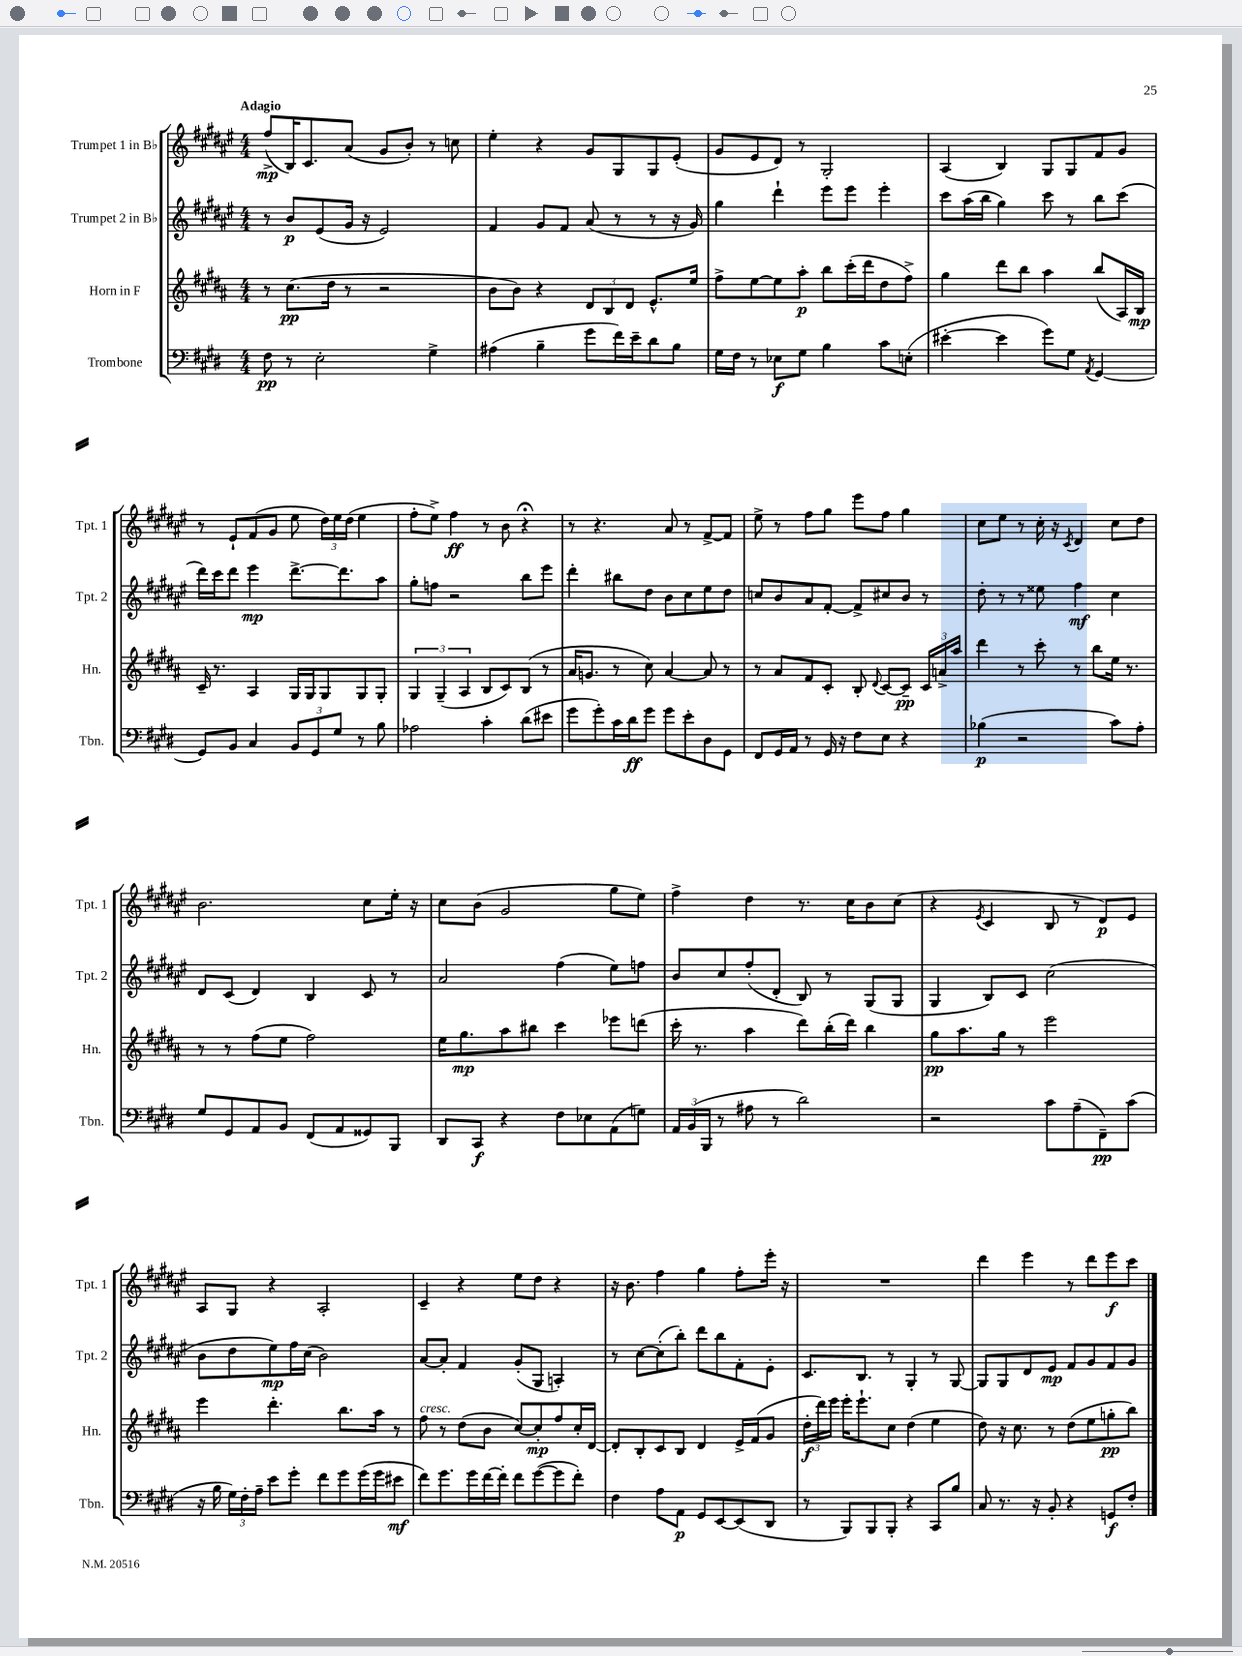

**kern	**kern	**kern	**kern
*staff4	*staff3	*staff2	*staff1
*clefF4	*clefG2	*clefG2	*clefG2
*k[f#c#g#d#]	*k[f#c#g#d#a#]	*k[f#c#g#d#a#e#]	*k[f#c#g#d#a#e#]
*M4/4	*M4/4	*M4/4	*M4/4
8F#	8r	8r	(8ff#^
8r	(8.cc#	8b	16B)
.	.	.	8.c#
2E'	.	(8e#	.
.	16dd#	.	.
.	8r	16g#	(8a#
.	.	16r	.
.	2r	2e#)	8g#
.	.	.	8b')
4G#^	.	.	8r
.	.	.	8cc
=	=	=	=
(4A#	8b	4f#	4ee#'
.	8b)	.	.
4B~	4r	8g#	4r
.	.	8f#	.
8g#	12d#	(8a#	8g#
.	12B	.	.
16f#)	.	8r	8G#
.	12d#	.	.
16e~	.	.	.
8d#	8.e^^	8r	8G#
8B	.	16r	(8e#'
.	16ee	16g#)	.
=	=	=	=
16G#	8ff#^	4gg#	8g#
16F#	.	.	.
8r	[8ee	.	8e#
8E-	8ee]	4ddd#`	8d#)
8G#	8aa#'	.	8r
4B	8bb	8eee#	2G#'
.	(16ccc#'	8eee#	.
.	16ddd#	.	.
8c#	8dd#	4eee#'	.
(8E'	8ff#^)	.	.
=	=	=	=
[4e#'	4gg#	8ccc#	(4A#
.	.	(16aa#	.
.	.	16bb	.
4e#]	8ddd#	4gg#)	4B)
.	8bb	.	.
8g#)	4aa#	8ccc#	8G#
8G#	.	8r	8G#
8qAA	.	.	.
[4GG#	(8bb	8bb	8f#
.	16A#)	(8ccc#	8g#
.	16B	.	.
=	=	=	=
8GG#]	16c#~	16ddd#)	8r
.	8.r	16ccc#	.
8BB	.	8ddd#	8e#`
4C#	4A#	4eee#	(8f#
.	.	.	8g#
12BB	16G#	[8.ddd#^	8ee#
.	16G#	.	.
12GG#	.	.	.
.	8G#	.	24dd#)
12G#	.	.	24ee#
.	.	8.ddd#]	.
.	.	.	(24dd#
8r	8G#	.	4ee#
8B	8G#'	8aa#	.
=	=	=	=
2A-	6G#	8gg#'	8ff#'
.	.	8ff	8ee#^)
.	(6G#~	.	.
.	.	2r	4ff#
.	6A#	.	.
4c#'	8B	.	8r
.	8c#)	.	8b
(8d#	(8B	8bb	4r;
8e#	8r	8eee#	.
=	=	=	=
8g#	16a#	4ddd#'	8r
.	8.g	.	.
8g#')	.	.	4.r
16c#	8r	8bb#	.
16d#	.	.	.
8g#	8cc#)	8dd#	.
8g#	[4a#	8b	8a#
8e'	.	8cc#	8r
8D#	8a#]	8ee#	[8f#^
8GG#	8r	8dd#	8f#]
=	=	=	=
8FF#	8r	8cc	8ee#^
16GG#	8a#	8b	8r
16AA	.	.	.
8r	8f#	8a#	8ff#
16GG#	8c#'	[8f#'	8gg#
16r	.	.	.
8F#	8B'	8f#^]	8eee#
.	8qqd#	.	.
8E	[8c#	8cc#	8ff#
4r	8c#~]	8b	4gg#
.	24c#	8r	.
.	24a^	.	.
.	24aa#	.	.
=	=	=	=
(4B-	4ddd#	8dd#'	8cc#
.	.	8r	8ee#
2r	8r	8r	8r
.	8ccc#'	8ee##	16cc#'
.	.	.	16r
.	.	.	8qc#
.	8r	4ff#	4d#
.	8bb	.	.
8c#)	16ee	4cc#	8cc#
.	8.r	.	.
8A'	.	.	8dd#
=	=	=	=
8G#	8r	8d#	2.b
8GG#	8r	(8c#	.
8AA	(8ff#	4d#)	.
8BB	8ee	.	.
(8FF#	2ff#)	4B	.
8AA	.	.	.
8GG##)	.	8c#	8cc#
8BBB	.	8r	16ee#'
.	.	.	16r
=	=	=	=
8DD#	16ee	2a#	8cc#
.	8.gg#	.	.
8CC#	.	.	(8b
4r	8aa#	.	2g#
.	8bb#	.	.
8F#	4ccc#	(4ff#	.
8E-	.	.	.
(8AA	8eee-	8ee#)	8gg#
8G)	(8ddd	8ff	8ee#)
=	=	=	=
24AA	16ccc#'	8b	4ff#^
(24BB	.	.	.
.	8.r	.	.
24BBB	.	.	.
8r	.	8cc#	.
8A#	4aa#	(8ff#'	4dd#
8r	.	8d#'	.
2d#)	8ddd#)	8B)	8.r
.	(16bb'	8r	.
.	16ddd#)	.	16cc#
.	4bb	(8G#	8b
.	.	8G#	(8cc#
=	=	=	=
2r	8gg#	4G#	4r
.	8.aa#	.	.
.	.	.	8qe#
.	.	8B)	4c#
.	16gg#	.	.
.	8r	8c#	.
8c#	2eee	(2cc#	8B
(8A~	.	.	8r
8FF#~)	.	.	8d#)
(8c#	.	.	8e#
=	=	=	=
16r	4eee	8b	8A#
16B	.	.	.
24G#)	.	8dd#	8G#
24F#'	.	.	.
24A~	.	.	.
8e	4.ddd#'	8ee#)	4r
8g#'	.	16ff#	.
.	.	(16cc#	.
8f#	.	2b)	2A#'
8g#	8.bb	.	.
(16g#	.	.	.
16g#	16aa#	.	.
8e#	8r	.	.
=	=	=	=
8f#)	8ff#	[8a#	4c#~
8.g#	8r	8a#']	.
.	(8dd#	4f#	4r
16g#	.	.	.
[16f#	8b	.	.
16f#']	.	.	.
8f#	[8cc#)	(8g#'	8ee#
([8g#	8cc#']	8G#	8dd#
8g#]	8ff#	4A')	4r
8f#')	16cc#'	.	.
.	[16d#	.	.
=	=	=	=
4F#	8d#']	8r	16r
.	.	.	8.b
.	8B'	[8cc#	.
8A	8c#	(8cc#']	4ff#
8AA	8B	8bb')	.
8GG#	4d#	8ddd#	4gg#
[8EE	.	8bb	.
(8EE]	16e^	8f#'	8ff#'
.	(16f#	.	.
8DD#	8g#	8e#'	16eee#'
.	.	.	16r
=	=	=	=
8r	24dd#'	8.c#	1r
.	24ddd#)	.	.
.	24eee	.	.
8BBB)	16eee'	.	.
.	8.eee`	8.B	.
8BBB	.	.	.
8BBB'	8cc#	8r	.
4r	(4dd#	4G#'	.
8CC#	4ee	8r	.
8B	.	[8G#	.
=	=	=	=
8C#	8dd#)	8G#]	4ddd#
8.r	16r	8G#	.
.	8.cc#	.	.
.	.	8d#	4eee#
16r	.	.	.
8BB'	8r	8e#	.
4r	(8dd#	8f#	8r
.	8ee	8g#	8ddd#
8GG	8gg'	8f#	8eee#
8F#'	8bb)	8g#	8ccc#
==	==	==	==
*-	*-	*-	*-
